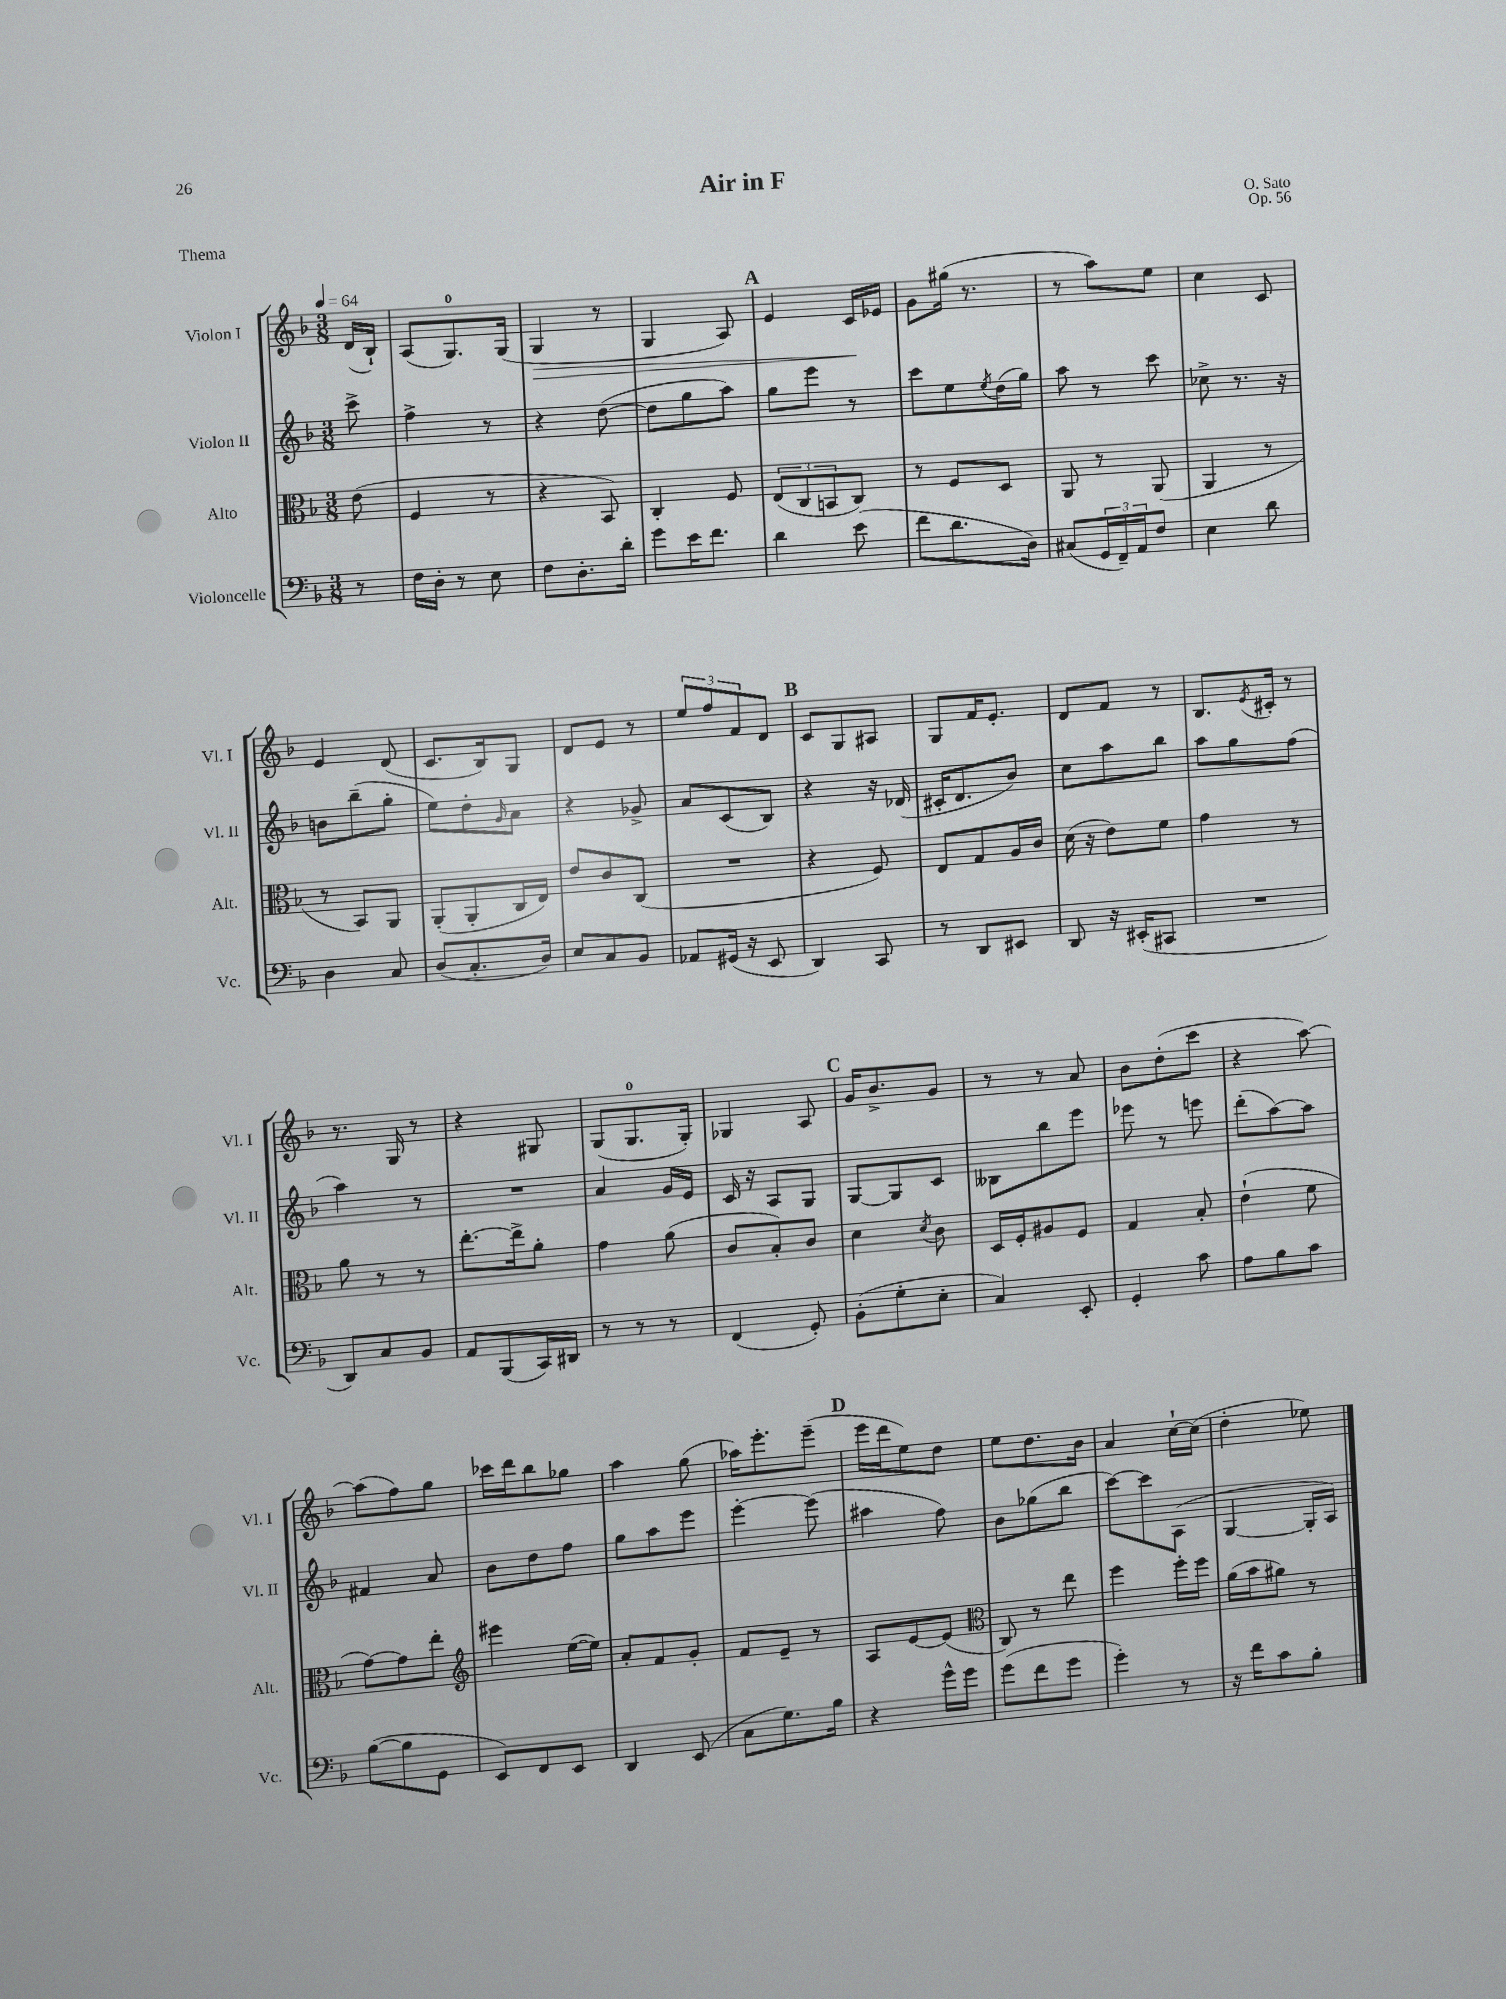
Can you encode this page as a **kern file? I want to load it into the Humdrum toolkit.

**kern	**kern	**kern	**kern
*staff4	*staff3	*staff2	*staff1
*clefF4	*clefC3	*clefG2	*clefG2
*k[b-]	*k[b-]	*k[b-]	*k[b-]
*M3/8	*M3/8	*M3/8	*M3/8
*MM64	*MM64	*MM64	*MM64
8r	(8e\	8ccc^\	(16d/LL
.	.	.	16B-`/JJ)
=	=	=	=
16F\LL	4F/	4ff^\	(8A/L
16D'\JJ	.	.	.
8r	.	.	8.G/)
8E\	8r	8r	.
.	.	.	(16G/Jk
=	=	=	=
8F\L	4r	4r	4G/
8.D'\	.	.	.
.	8BB-/)	([8dd\	8r
16d'\Jk	.	.	.
=	=	=	=
8g\L	4C'/	8dd\]L	4G/
16e\K	.	8gg\	.
8.f\J	.	.	.
.	8F/	8aa\J)	8A/)
=	=	=	=
4d\	(12E/L	8gg\L	4e/
.	12C/	.	.
.	.	8eee\J	.
.	12BB/	.	.
(8e\	8C/J)	8r	16c/LL
.	.	.	16e-/JJ
=	=	=	=
8f\L	8r	8ccc\L	8g\L
8.d\	8F/L	8ee\	(16gg#\Jk
.	.	.	8.r
.	.	8qee/	.
.	8D/J	(16dd\L	.
16D\Jk)	.	16gg\JJ)	.
=	=	=	=
(8C#/L	8AA/	8aa\	8r
24GG/L	8r	8r	8aa\L)
24FF~/)	.	.	.
24AA/J	.	.	.
8F/J	(8AA/	8ccc\	8ee\J
=	=	=	=
4E\	4AA/	8cc-^\	4cc\
.	.	8.r	.
8d\	8r	.	8c/
.	.	16r	.
=	=	=	=
4D\	8r	8b\L	4e/
.	8BB-/L)	(8bb-~\	.
8C/	8AA/J	8gg'\J	(8d/
=	=	=	=
(8D/L	(8AA'/L	8ee\L)	8.c/L
8.C'/	8AA'/	8dd'\	.
.	.	.	16B-/k)
.	.	16qqg/	.
.	16C/L	8a\J	8G/J
16D/Jk)	16E/JJ)	.	.
=	=	=	=
8E/L	8e/L	4r	8d/L
8C/	8c/	.	8e/J
8BB-/J	(8C/J	8g-^/	8r
=	=	=	=
8AA-/L	4.r	8a/L	12ee/L
.	.	.	12ff/
(16GG#/Jk	.	(8c/	.
.	.	.	12f/
16r	.	.	.
8EE/	.	8B-/J)	8d/J
=	=	=	=
4DD/)	4r	4r	8c/L
.	.	.	8G/
8CC/	8F/)	16r	8A#/J
.	.	(16d-/	.
=	=	=	=
8r	8E/L	16c#'/LK	8G/L
.	.	8.d/	.
8DD/L	8G/	.	16f/K
.	.	.	8.e'/J
8EE#/J	16A/L	8b-/J)	.
.	16c/JJ	.	.
=	=	=	=
8DD/	(16d\	8cc\L	8d/L
.	16r	.	.
16r	8e\L)	8aa\	8f/J
(16EE#'/LK	.	.	.
8CC#/J	8f\J	8bb-\J	8r
=	=	=	=
4.r	4g\	8aa\L	8.B-/L
.	.	8gg\	.
.	.	.	8qe/
.	.	.	16c#'/Jk
.	8r	(8ff\J	8r
=	=	=	=
8DD/L)	8a\	4aa\)	8.r
8C/	8r	.	.
.	.	.	16G/
8BB-/J	8r	8r	8r
=	=	=	=
8AA/L	[8.ee'\L	4.r	4r
(8BBB-/	.	.	.
.	16ee^\]k	.	.
16CC/L)	8a'\J	.	8G#/
16DD#/JJ	.	.	.
=	=	=	=
8r	4g\	4a/	(8G/L
8r	.	.	8.G/
8r	(8a\	16g/LL	.
.	.	16e/JJ	16G'/Jk)
=	=	=	=
(4FF/	8c/L	16c/	4G-/
.	.	16r	.
.	8B-'/)	8A/L	.
8GG'/)	8c/J	8G/J	8A/
=	=	=	=
(8BB-'\L	4d\	[8G/L	16g/LK
.	.	.	8.b-^/
8G'\	.	8G/]	.
.	8qd/	.	.
8E'\J	8c\	8c/J	8g/J
=	=	=	=
4C/)	16D/LL	8B--\L	8r
.	16F'/J	.	.
.	8A#/	8bb-\	8r
8EE'/	8F/J	8eee\J	8a/
=	=	=	=
4GG'/	4G/	8eee-\	8b-\L
.	.	8r	(8dd'\
8c\	8B-'/	8eee\	8ccc\J
=	=	=	=
8A\L	(4e`\	(8ddd'\L	4r
8B-\	.	[8aa\)	.
8c\J	8f\	8aa\]J	[8aa\)
=	=	=	=
([8B-\L	[8g\L)	4f#/	(8aa\]L
8B-\]	8g\]	.	8ff\)
8GG\J	8ee'\J	8a/	8gg\J
=	=	=	=
*	*clefG2	*	*
8EE/L)	4eee#\	8b-\L	16ccc-\LL
.	.	.	16ddd\J
8FF/	.	8dd\	8bb-\
8EE/J	([16ee\LL	8ff\J	8gg-\J
.	16ee\]JJ)	.	.
=	=	=	=
4DD/	8a'/L	8gg\L	4aa\
.	8f/	8aa\	.
(8EE/	8g'/J	8eee\J	(8gg\
=	=	=	=
8C\L	8f/L	[4eee'\	16aa-\LK)
.	.	.	8.eee'\
8.G\)	8e~/J	.	.
.	8r	(8eee\]	(8eee~\J
16B-\Jk	.	.	.
=	=	=	=
4r	8A/L	4aa#\	16eee\LL
.	.	.	16ddd\J
.	[8e/	.	8ee\)
16g^^\LL	(8e/]J	8ff\)	8dd\J
16g\JJ	.	.	.
=	=	=	=
*	*clefC3	*	*
(8g\L	8C/)	8b-\L	8ee\L
8f\	8r	(8gg-\	8.dd\
8g\J	8ee\	8bb-\J	.
.	.	.	16b-\Jk
=	=	=	=
4g'\)	4ff\	[8ccc\L)	4a/
.	.	8ccc\]	.
8r	16ff'\LL	(8A\J	[16cc`\LL
.	16ff\JJ	.	(16cc\]JJ
=	=	=	=
16r	(16a\LL	[4G/	4dd'\
16f\LK	16b-\J	.	.
8c\	8a#\J)	.	.
8B-'\J	8r	16G'/]LL	8ee-\)
.	.	16A/JJ)	.
==	==	==	==
*-	*-	*-	*-
